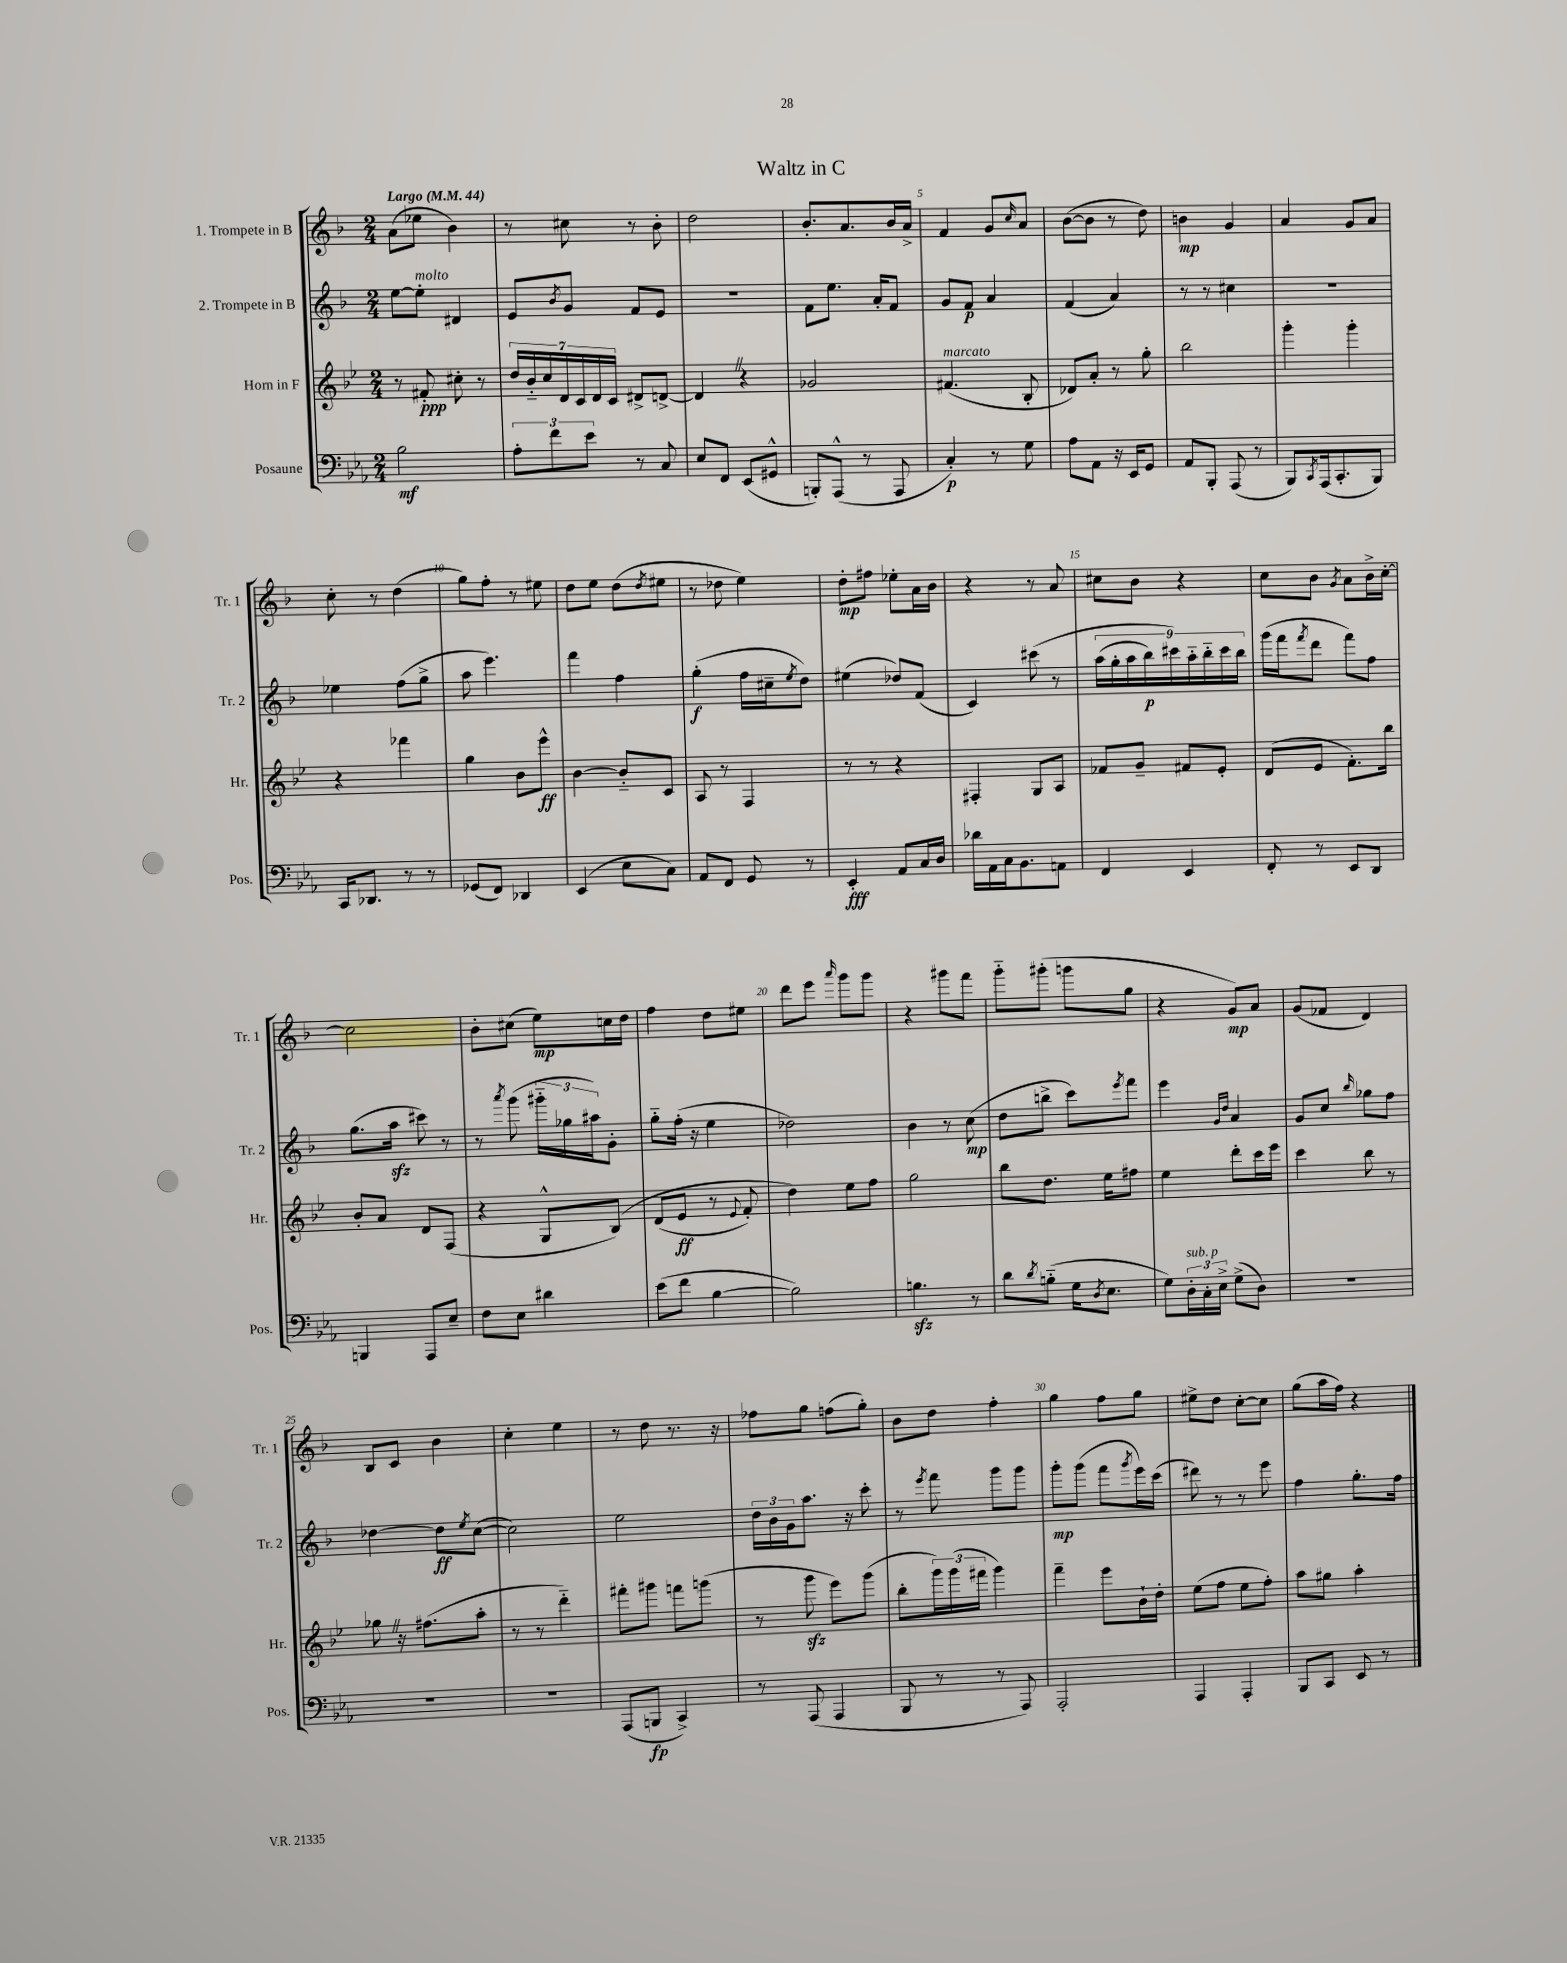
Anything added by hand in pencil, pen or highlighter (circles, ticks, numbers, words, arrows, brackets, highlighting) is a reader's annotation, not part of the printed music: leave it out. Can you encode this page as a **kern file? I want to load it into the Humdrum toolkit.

**kern	**kern	**kern	**kern
*staff4	*staff3	*staff2	*staff1
*clefF4	*clefG2	*clefG2	*clefG2
*k[b-e-a-]	*k[b-e-]	*k[b-]	*k[b-]
*M2/4	*M2/4	*M2/4	*M2/4
*MM44	*MM44	*MM44	*MM44
2B-\	8r	[8ee\L	(8a\L
.	8f#'/	8ee'\]J	8ee-\J
.	8cc#'\	4d#/	4b-\)
.	8r	.	.
=	=	=	=
12A-'\L	28dd/LL	8e/L	8r
.	28b-'~/	.	.
.	28cc/	.	.
12f\	.	.	.
.	28d/	.	.
.	.	8qb-/	.
.	.	8g/J	8cc#\
.	28c/	.	.
12e-\J	.	.	.
.	28d/	.	.
.	28c/JJ	.	.
8r	8d#^/L	8f/L	8r
8C/	[8d^/J	8e/J	8b-'\
=	=	=	=
8E-/L	4d/]	2r	2dd\
8FF/J	.	.	.
(8EE-/L	4r	.	.
8GG#^^/J	.	.	.
=	=	=	=
8BBB'/L)	2g-/	8f\L	8.b-'/L
(8AAA-^^/J	.	8.ee\J	.
.	.	.	8.a/
8r	.	.	.
.	.	16a'/LK	.
8AAA-/	.	8f/J	16b-/L
.	.	.	16a^/JJ
=	=	=	=
4C'/)	(4.f#/	8g/L	4f/
.	.	8f/J	.
8r	.	4a/	8g/L
.	.	.	16qqcc/
8G\	8B-'/	.	8a/J
=	=	=	=
8A-\L	8d-/L)	(4f/	([8b-\L
8AA-\J	8a'/J	.	8b-\]J
16r	8r	4a/)	8r
16EE-/LK	.	.	.
8GG/J	8gg'\	.	8dd\)
=	=	=	=
8AA-/L	2bb-\	8r	4b\
8BBB-'/J	.	8r	.
(8AAA-/	.	4cc#\	4g/
8r	.	.	.
=	=	=	=
8BBB-/L)	4ggg'\	2r	4a/
8qCC/	.	.	.
(16AAA-/k	.	.	.
8.CC'/	.	.	.
.	4ggg'\	.	8g/L
8BBB-/J)	.	.	8a/J
=	=	=	=
16CC/LK	4r	4ee-\	8cc'\
8.DD-/J	.	.	.
.	.	.	8r
8r	4fff-\	(8ff\L	(4dd\
8r	.	8gg^\J	.
=	=	=	=
(8GG-/L	4gg\	8aa\	8gg\L)
8FF/J)	.	4.eee\)	8ff'\J
4DD-/	8b-\L	.	8r
.	8eee-^^\J	.	8ee#\
=	=	=	=
(4EE-/	[4b-\	4fff\	8dd\L
.	.	.	8ee\J
8E-\L	8b-'~/]L	4ff\	(8dd\L
.	.	.	8qdd/
8C\J)	8c/J	.	8ee#\J
=	=	=	=
8AA-/L	8A/	(4gg'\	8r
8FF/J	8r	.	8dd-\
8GG/	4F/	16ff\LL	4ee\)
.	.	16cc#~\J	.
.	.	8qee/	.
8r	.	8dd\J)	.
=	=	=	=
4EE-'/	8r	(4ee#\	8dd'\L
.	8r	.	8ff#\J
8AA-/L	4r	8dd-/L)	8ee-'\L
16C/L	.	(8f/J	16a\L
16D/JJ	.	.	16b-\JJ
=	=	=	=
16d-\LL	4F#'/	4c/)	4r
16AA-\	.	.	.
16C\J	.	.	.
8.BB-\	.	.	.
.	8G/L	&(8ccc#\	8r
8AA\J	8A/J	8r	8a/
=	=	=	=
4FF/	8f-/L	(18aa\LL	8cc#\L
.	.	18gg'\	.
.	.	18aa\	.
.	8g~/J	.	8b-\J
.	.	18bb-\)	.
.	.	18ccc#\&)	.
4EE-/	8f#/L	.	4r
.	.	18aa'~\	.
.	.	18bb-'~\	.
.	8e-'/J	.	.
.	.	18ccc#\	.
.	.	18bb-\JJ	.
=	=	=	=
8FF'/	(8d/L	(16ggg\LL	8cc\L
.	.	16fff\J	.
.	.	8qfff/	.
8r	8e-/J	8ddd\J	8b-\J
.	.	.	8qg/
8EE-/L	8.f'\L)	8fff\L)	8a\L
8DD/J	.	8ff\J	16b-^\L
.	16bb-\Jk	.	[16cc'\JJ
=	=	=	=
4BBB/	8b-'/L	(8.gg\L	2cc\]
.	8a/J	.	.
.	.	16aa\Jk	.
8AAA-/L	8d/L	8ccc#\)	.
8E-~/J	(8F/J	8r	.
=	=	=	=
8F\L	4r	8r	8b-'\L
.	.	8qaaa/	.
8E-\J	.	(8ggg\	(8cc#\J
4d#\	8G^^/L	24ggg#'~\LL	8ee\L)
.	.	24gg-\	.
.	.	24aa#\J)	.
.	&(8B-/J)	8g'\J	16cc\L
.	.	.	16dd\JJ
=	=	=	=
(8e-\L	(8d/L	8gg'~\L	4ff\
8f\J	8e-/J	(16ff'\Jk	.
.	.	16r	.
[4B-\	8r	4ee\	8dd\L
.	8qqe-/	.	.
.	8f'/)	.	8ee#\J
=	=	=	=
2B-\])	4dd\&)	2dd-\)	8ddd\L
.	.	.	8eee\J
.	.	.	16qqaaa/
.	8ee-\L	.	8ggg\L
.	8ff\J	.	8ggg\J
=	=	=	=
4.B\	2gg\	4b-\	4r
.	.	8r	8ggg#\L
8r	.	(8cc\	8fff\J
=	=	=	=
8d\L	8bb-\L	8dd\L	8ggg'~\L
8qd/	.	.	.
(8B'~\J	8.dd\J	8bb^\J	(8ggg#'\J
16G\LK	.	8ccc\L)	8ggg\L
8qD/	.	.	.
8.E-\J	16ee-\LK	.	.
.	.	8qeee/	.
.	8ff#\J	8fff\J	8gg\J
=	=	=	=
8G\L)	4ee-\	4eee\	4r
24D'\L	.	.	.
24C'\	.	.	.
24E-^\JJ	.	.	.
.	.	16qqg/LL	.
.	.	16qqdd/JJ	.
(8G^\L	8ddd'\L	4a/	8g/L)
8D\J)	16ccc\L	.	8a/J
.	16eee-\JJ	.	.
=	=	=	=
2r	4ccc\	8g/L	(8g/L
.	.	8cc/J	8f-/J
.	.	16qqbb-/	.
.	8bb-\	8gg-\L	4d/)
.	8r	8ff\J	.
=	=	=	=
2r	8gg-\	[4dd-\	8B-/L
.	16r	.	8c/J
.	(8.ff#\L	.	.
.	.	8dd-\]L	4b-\
.	.	8qee/	.
.	8aa'\J	([8cc\J	.
=	=	=	=
2r	8r	2cc\])	4cc'\
.	8r	.	.
.	4ddd'~\)	.	4ee\
=	=	=	=
(8AAA-/L	8fff#'\L	2ee\	8r
8BBB/J	8ggg#\J	.	8dd\
4CC^/)	8fff\L	.	8.r
.	(8ggg\J	.	.
.	.	.	16r
=	=	=	=
8r	8r	24dd\LL	8ff-\L
.	.	24b-\	.
.	.	24g\J	.
(8AAA-/	8ggg\	8.aa\J	8gg\J
4AAA-/	8eee-\L)	.	(8ff\L
.	.	16r	.
.	(8ggg\J	8ccc'\	8gg'\J)
=	=	=	=
8BBB-/	8bb-'\L	8r	8b-\L
.	.	8qeee/	.
8r	24ggg\L)	8fff\	8dd\J
.	(24ggg\	.	.
.	24fff#\JJ	.	.
8r	4ggg\)	8ggg\L	4ff'\
8AAA-/)	.	8ggg\J	.
=	=	=	=
2AAA-'/	4fff~\	8ggg'\L	4gg\
.	.	(8ggg\J	.
.	8eee-\L	8fff\L	8ff\L
.	.	8qggg/	.
.	16b-`\L	16eee\L)	8gg\J
.	16dd'\JJ	(16ccc\JJ	.
=	=	=	=
4AAA-/	(8ee-\L	8ddd#\)	8ee#^\L
.	8ff\J	8r	8dd\J
4AAA-'/	8ee-\L	8r	[8cc'\L
.	8ff'\J)	8eee\	8cc\]J
=	=	=	=
8BBB-/L	8aa\L	4ff\	(8gg\L
8CC/J	8gg#\J	.	16aa\L
.	.	.	16ff\JJ)
8EE-/	4aa'\	8.gg'\L	4r
8r	.	.	.
.	.	16ff\Jk	.
==	==	==	==
*-	*-	*-	*-
